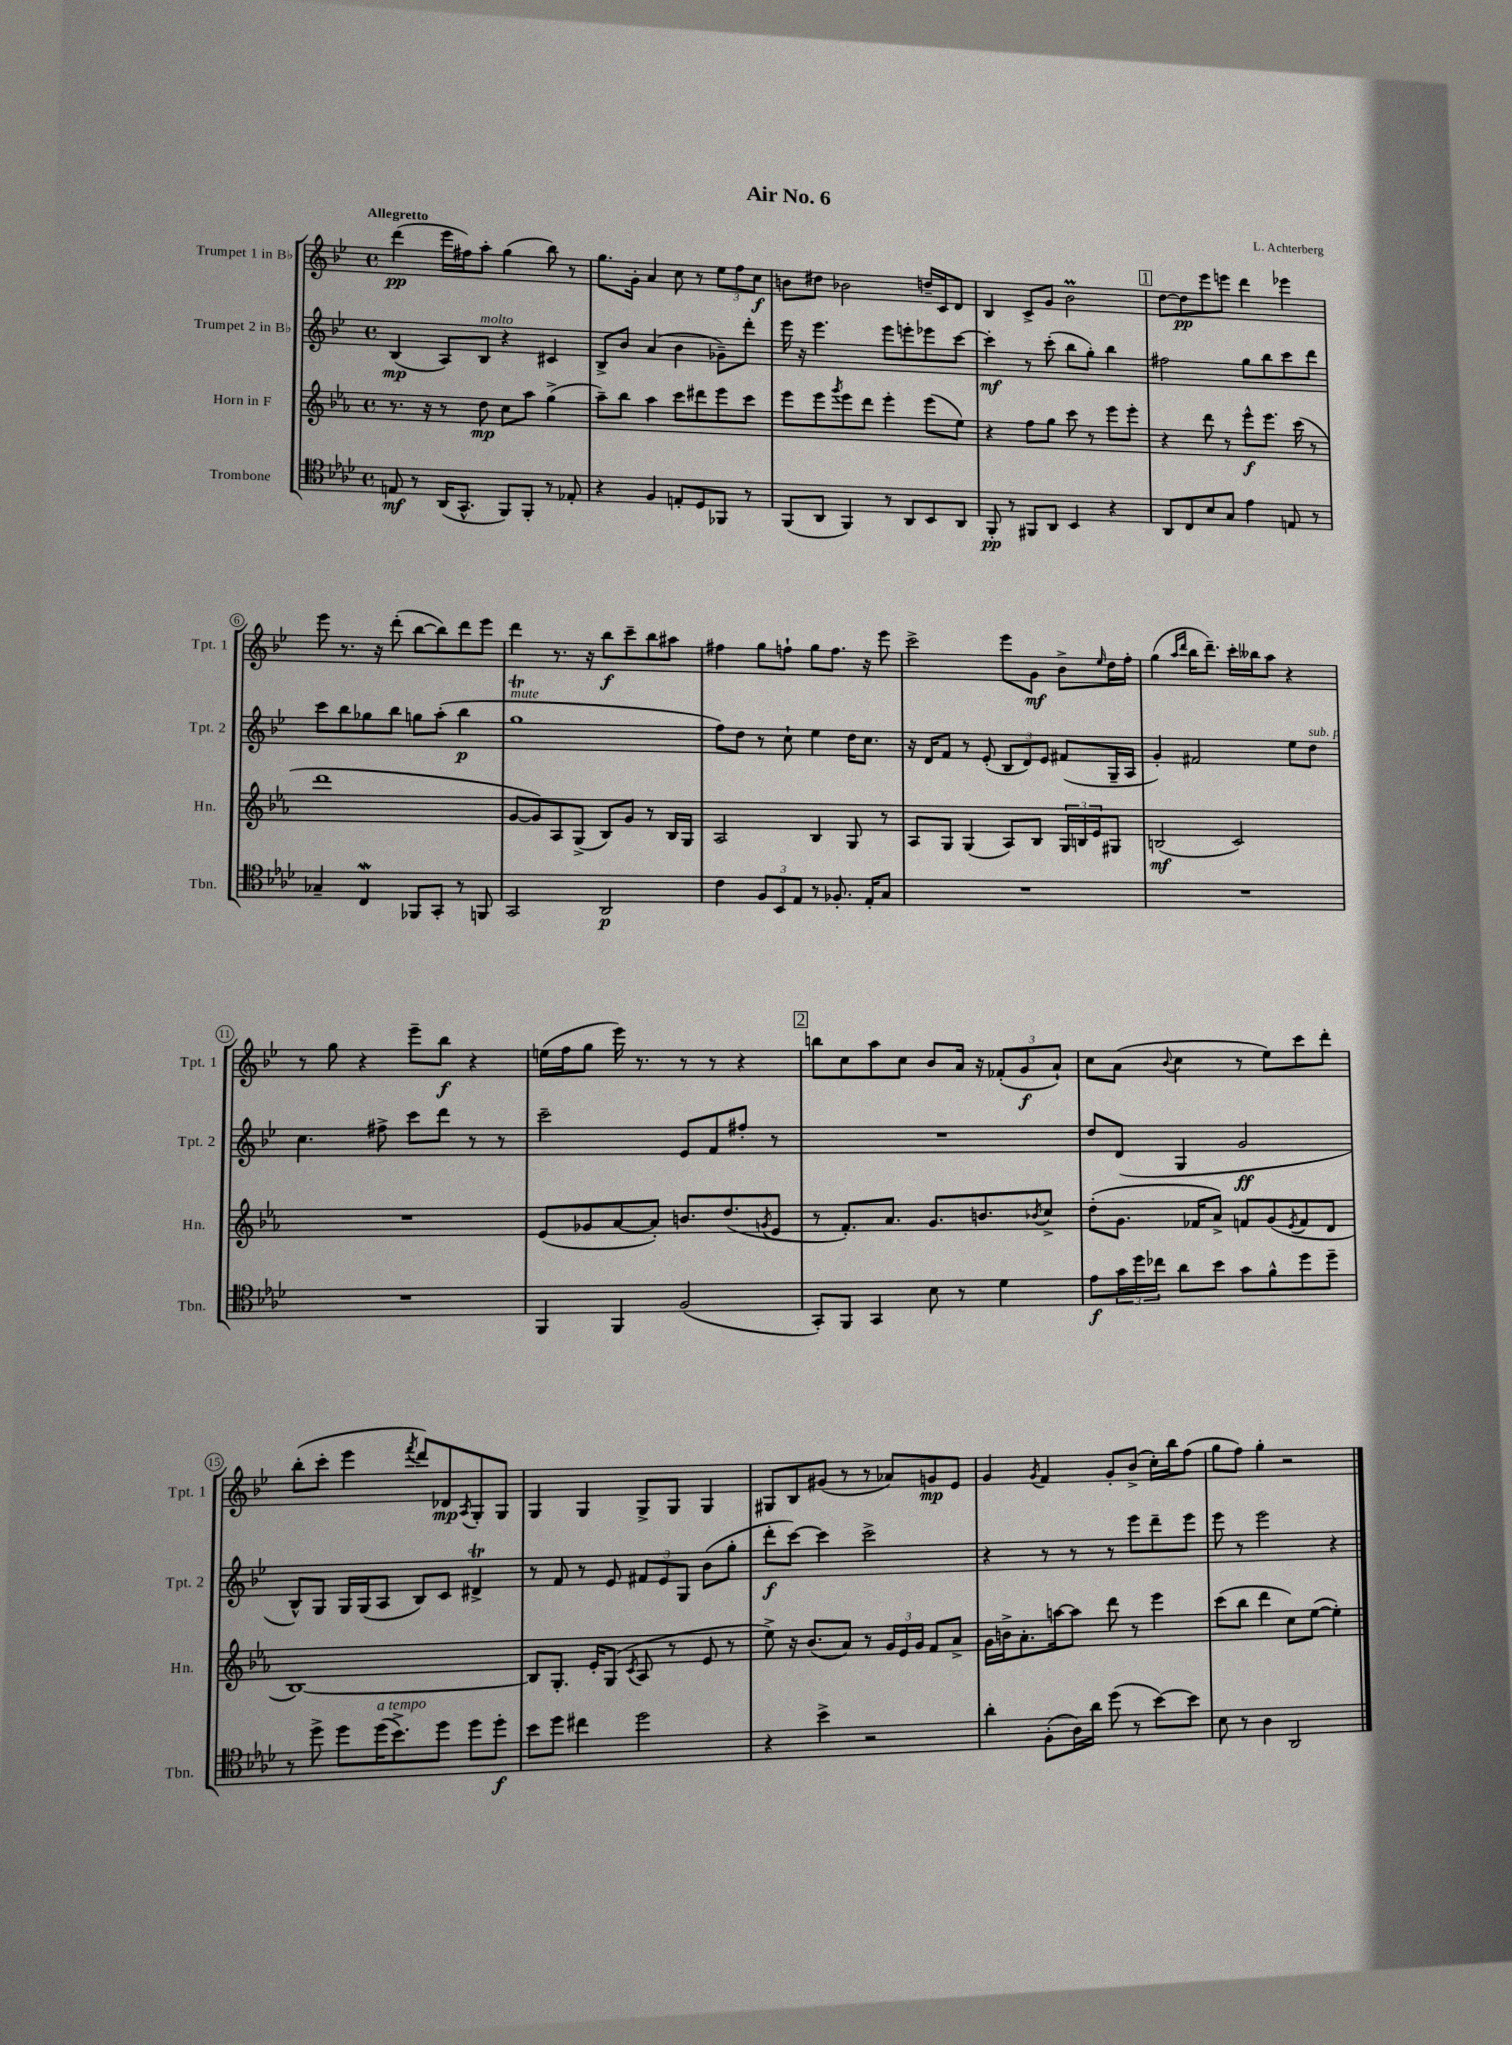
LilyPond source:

\header { title = "Air No. 6" composer = "L. Achterberg" }
<<
\new StaffGroup <<
\new Staff = "s0" \with { instrumentName = "Trumpet 1 in Bb" shortInstrumentName = "Tpt. 1" } {
    \clef treble \key bes \major \defaultTimeSignature \time 4/4 \tempo "Allegretto"
    d'''4\pp( ees'''16 fis''16) a''8-. g''4( bes''8) r8 |
    g''8. g'16-. a'4 c''8 r8 \tuplet 3/2 { ees''8 f''8 c''8\f } |
    b'8 dis''8 bes'2 d''16-- c'16 d'8 |
    bes4 c'8-> g'8 bes'2\prall |
    \mark \markup { \box "1" } d''8~ d''8\pp ees'''8 e'''8 d'''4 ees'''4 |
    ees'''8 r8. r16 d'''8-.( bes''8~ bes''8) d'''8 ees'''8 |
    d'''4 r8. r16 bes''8\f c'''8-- bes''8 ais''8 |
    fis''4 g''8 f''8-! g''8 f''8. r16 ees'''8 |
    c'''2-> ees'''8 g'8\mf bes'8-> \grace { ees''16 } d''16 f''16-. |
    g''4( \grace { a''16 d'''16 } bes''16 d'''8.--) c'''16-. beses''16 a''8 r4 |
    r8 g''8 r4 ees'''8-- bes''8\f r4 |
    e''16( f''16 g''8 ees'''16) r8. r8 r8 r4 |
    \mark \markup { \box "2" } b''8 c''8 a''8 c''8 bes'8 a'16 r16 \tuplet 3/2 { fes'8-.( g'8\f a'8-!) } |
    c''8 a'8( \appoggiatura { bes'8 } c''4 r8 ees''8) c'''8 d'''8-. |
    bes''8-.( c'''8-. ees'''4 \acciaccatura { f'''8 } d'''8) des'8\mp \acciaccatura { a8 } g8-. g8 |
    g4 g4 g8-> g8 g4 |
    gis8 bes8 gis'8( r8 r8 aes'8) g'8\mp ees'8 |
    g'4 \acciaccatura { g'8 } f'4 g'8-. bes'8->( c''16-.) bes''16 f''8( |
    g''8 f''8) g''4-. r2 \bar "|." |
}
\new Staff = "s1" \with { instrumentName = "Trumpet 2 in Bb" shortInstrumentName = "Tpt. 2" } {
    \clef treble \key bes \major \defaultTimeSignature \time 4/4
    bes4\mp( a8) bes8^\markup { \italic "molto" } r4 cis'4 |
    bes8-> bes'8 a'4( bes'4 ges'8--) d'''8-. |
    ees'''16 r16 ees'''4. ees'''8 e'''8-. ees'''8 c'''8~ |
    c'''4-.\mf r8 c'''8-.( bes''8 g''8-.) bes''4 |
    \mark \markup { \box "1" } fis''2 g''8 bes''8 c'''8 d'''8 |
    c'''8 bes''8 ges''8 bes''8 g''8 a''8-.( bes''4\p |
    g''1\trill^\markup { \italic "mute" } |
    f''8) d''8 r8 c''8-! ees''4 d''16 c''8. |
    r16 d'16 f'8 r8 ees'8-.( \tuplet 3/2 { bes8 d'8) ees'8 } fis'8( g16-- a16 |
    g'4-.) fis'2 ees''8 d''8^\markup { \italic "sub. p" } |
    c''4. fis''8-> c'''8 d'''8 r8 r8 |
    c'''2-- ees'8 f'8 fis''8-. r8 |
    \mark \markup { \box "2" } R1 |
    d''8 d'8( g4 g'2\ff |
    bes8-^) g8 g16 g16( a8 bes8) c'8 dis'4->\trill |
    r8 f'8 r8 ees'8 \tuplet 3/2 { fis'8 ees'8 g8 } bes'8( g''8-. |
    d'''8-.\f c'''8~) c'''4 c'''2-> |
    r4 r8 r8 r8 ees'''8 d'''8-- ees'''8 |
    ees'''8 r8 ees'''2 r4 \bar "|." |
}
\new Staff = "s2" \with { instrumentName = "Horn in F" shortInstrumentName = "Hn." } {
    \clef treble \key ees \major \defaultTimeSignature \time 4/4
    r8. r16 r8 d''8\mp c''8 aes''8 g''4->( |
    aes''8--) bes''8 aes''4 c'''8 dis'''8 ees'''8 c'''8 |
    ees'''8 ees'''8 \acciaccatura { g'''8 } ees'''8 d'''8 ees'''4-. ees'''8( ees''8) |
    r4 f''8 g''8 c'''8 r8 ees'''8 ees'''8-. |
    \mark \markup { \box "1" } r4 d'''8 r8 ees'''8-^\f ees'''8. c'''16( r8 |
    d'''1 |
    g'8~ g'8) aes8 g8->( bes8) g'8 r8 bes16 g16 |
    aes2 bes4 g8 r8 |
    aes8 g8 g4( aes8) bes8 \tuplet 3/2 { g16 b16 ees'16 } gis8 |
    b2\mf( c'2) |
    R1 |
    ees'8( ges'8 aes'8~ aes'8-.) b'8. d''8.( \acciaccatura { g'8 } ees'8 |
    \mark \markup { \box "2" } r8 f'8.-.) aes'8. g'8. b'8. \acciaccatura { bes'8 } c''8-> |
    d''8-.( g'8. fes'16 aes'8->) f'8 g'8( \acciaccatura { ees'8 } f'8 d'8 |
    bes1~) |
    bes8 g8.-. ees'16-. g8( \acciaccatura { c'8 } aes8 r8 ees'8 r8 |
    ees''8->) r16 bes'8.( aes'8) r8 \tuplet 3/2 { g'16 ees'16 g'16 } f'8 aes'8-> |
    g'16 b'16-> aes'8.-. a''16~ a''8 d'''8 r8 ees'''4 |
    c'''8( bes''8 d'''4 c''8) ees''8~( ees''4-.) \bar "|." |
}
\new Staff = "s3" \with { instrumentName = "Trombone" shortInstrumentName = "Tbn." } {
    \clef tenor \key aes \major \defaultTimeSignature \time 4/4
    e8\mf r8 aes,16( g,8.-^ f,8) f,8-. r8 ees8-. |
    r4 f4 e8-. des8 fes,8 r8 |
    f,8( aes,8 f,4) r8 aes,8 bes,8 aes,8 |
    f,8-.\pp r8 fis,8 aes,8 bes,4 r4 |
    \mark \markup { \box "1" } aes,8 c8 bes8 g8 ees'4 e8 r8 |
    ges4-- c4\mordent fes,8 g,8-. r8 f,8 |
    g,2 aes,2\p |
    c'4 \tuplet 3/2 { f8 bes,8 ees8 } r8 fes8.-. ees16-. g8 |
    R1 |
    R1 |
    R1 |
    f,4 f,4 f2( |
    \mark \markup { \box "2" } g,8-.) f,8 g,4 bes8 r8 des'4 |
    ees'8\f \tuplet 3/2 { g'16 des''16 ces''16 } aes'8 bes'8 g'8 f'8-^ des''8 des''8-- |
    r8 des''8-> des''8 des''16^\markup { \italic "a tempo" }( bes'8.->) des''8 des''8 des''8-.\f |
    bes'8 des''8 cis''4 des''2 |
    r4 bes'4-> r2 |
    aes'4-. f8-.( aes16) aes'16 des''8( r8 bes'8~) bes'8 |
    bes8 r8 aes4 aes,2 \bar "|." |
}
>>
>>
\layout { \context { \Score \override BarNumber.stencil = #(make-stencil-circler 0.1 0.3 ly:text-interface::print) } }
